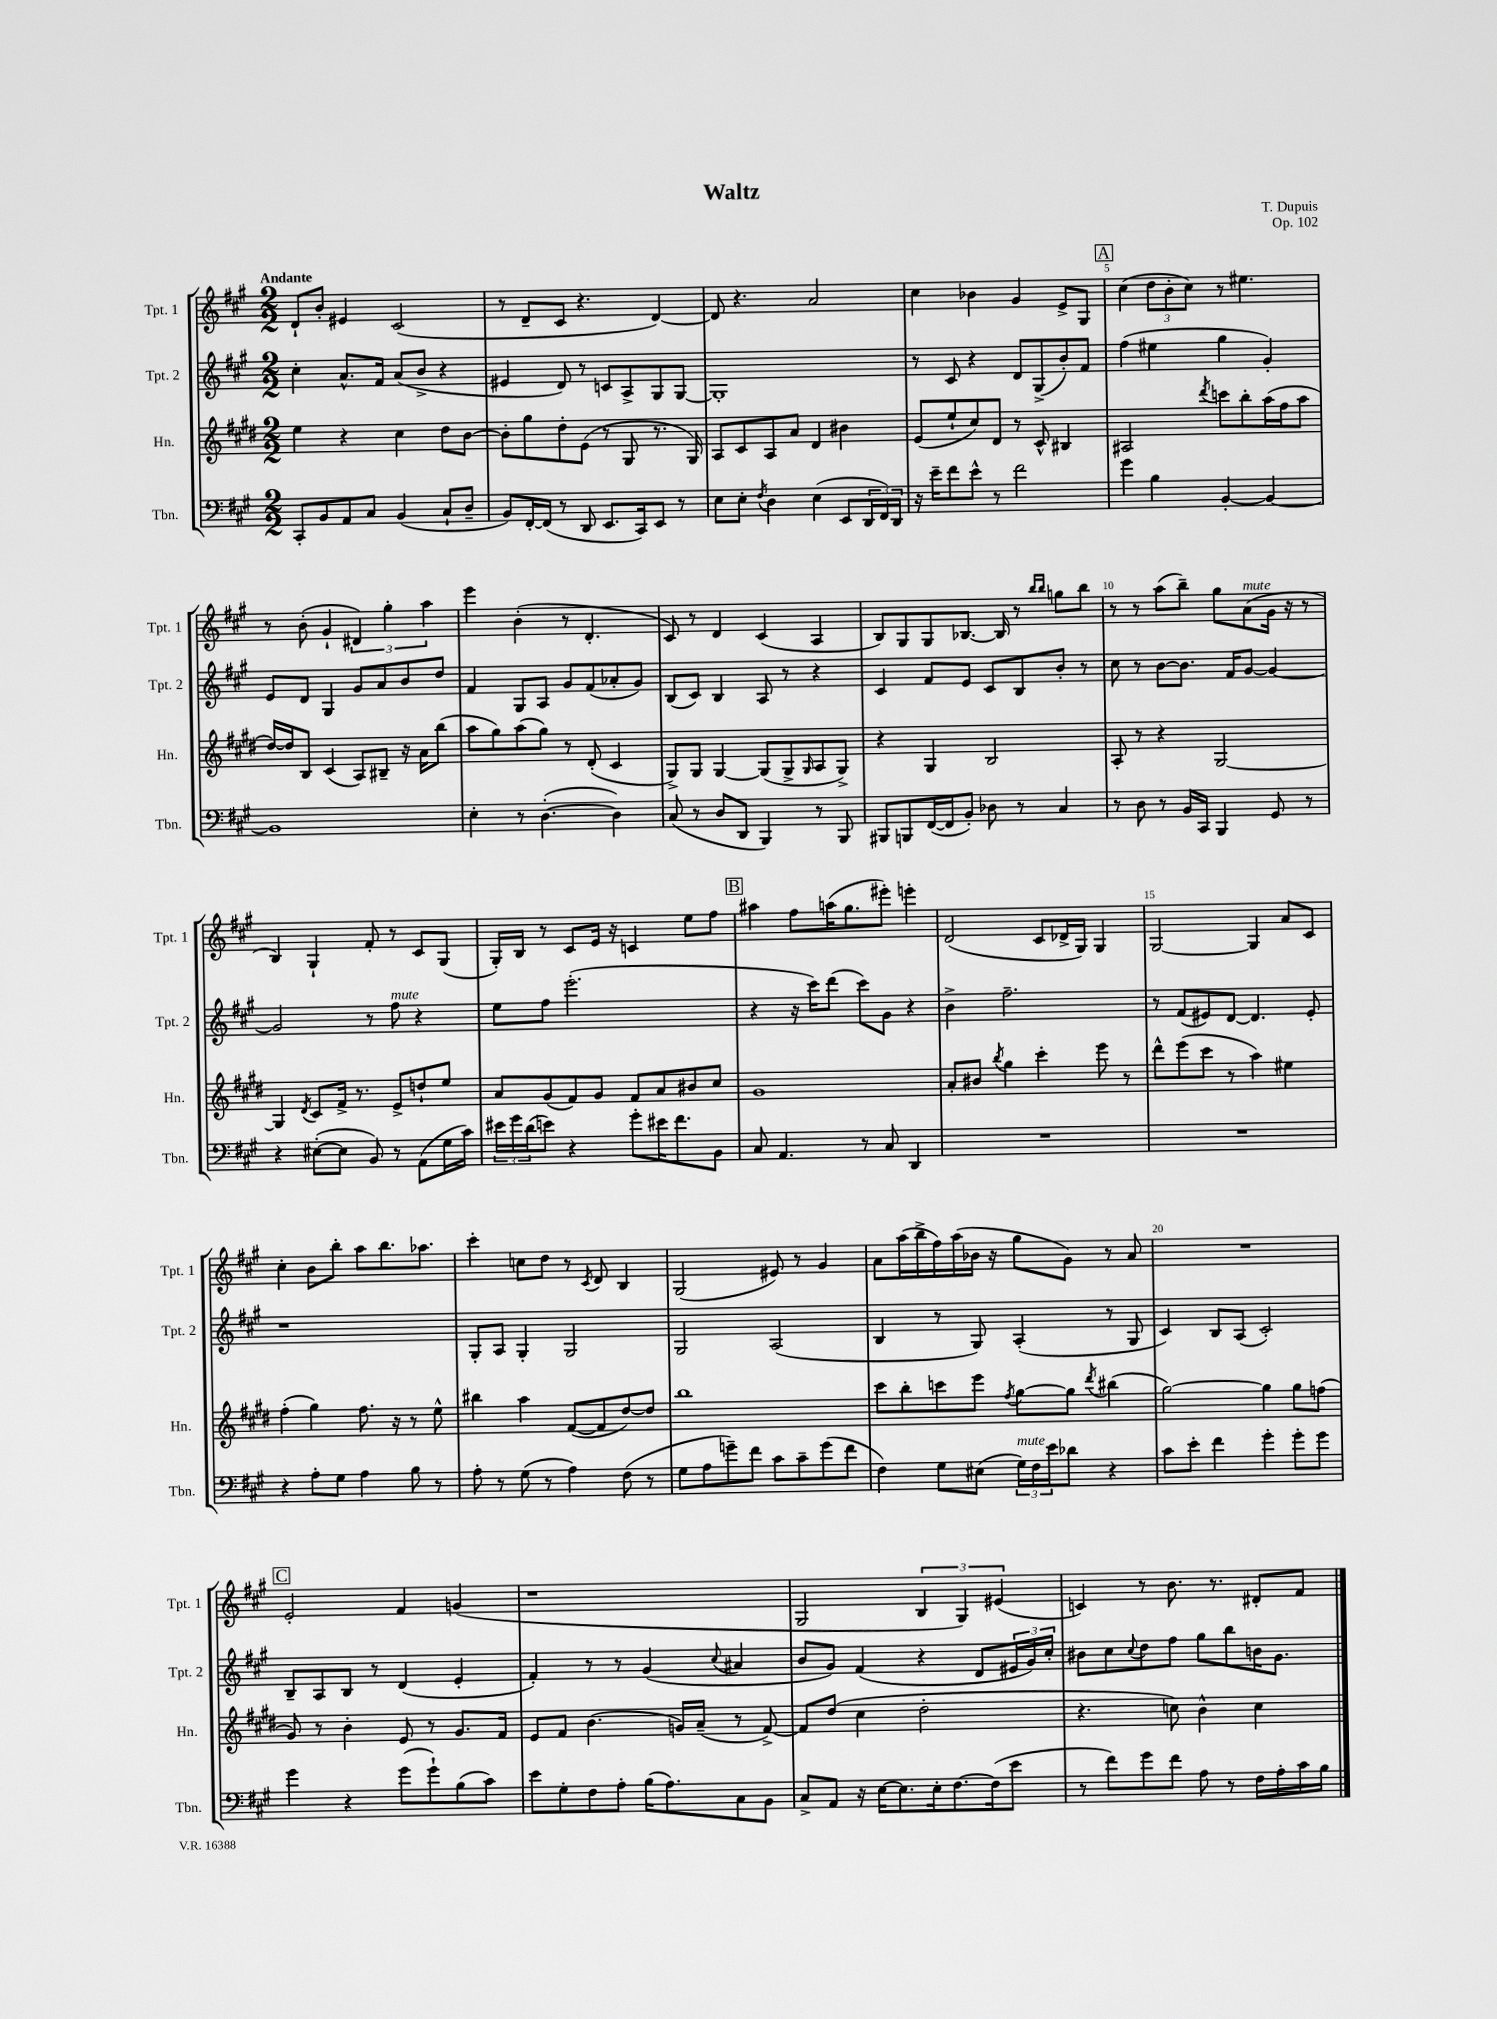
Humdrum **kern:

**kern	**kern	**kern	**kern
*part4	*part3	*part2	*part1
*staff4	*staff3	*staff2	*staff1
*I"Tbn.	*I"Hn.	*I"Tpt. 2	*I"Tpt. 1
*I'Tbn.	*I'Hn.	*I'Tpt. 2	*I'Tpt. 1
*clefF4	*clefG2	*clefG2	*clefG2
*k[f#c#g#]	*k[f#c#g#d#]	*k[f#c#g#]	*k[f#c#g#]
*M2/2	*M2/2	*M2/2	*M2/2
=1	=1	=1	=1
!	!	!	!LO:TX:a:B:t=Andante
8CC#'/L	4ee\	4cc#'\	8d`/L
8BB/	.	.	8b'/J
8AA/	4r	8.a^^/L	4e#X/
8C#/J	.	.	.
.	.	16f#/Jk	.
(4BB/	4cc#\	(8a/L	(2c#/
.	.	8b^/J	.
8C#`/L	8dd#\L	4r	.
8D~/J	[8b\J	.	.
=2	=2	=2	=2
8BB/L)	8b'\L]	4e#X/	8r
[16FF#'/L	8gg#\	.	8d~/L
(16FF#/JJ]	.	.	.
8r	8dd#'\	8d/)	8c#/J
8DD/	(8e\J	8r	4.r
8.EE/L	8r	8cn/L	.
.	8G#/	8A^/	.
16CC#/k)	.	.	.
8EE/J	8.r	8G#/	[4d/)
8r	.	[8G#/J	.
.	16G#/)	.	.
=3	=3	=3	=3
8E\L	8A/L	1G#']	8d/]
8E'\J	8c#/	.	4.r
8qF#/	.	.	.
4D\	8A/	.	.
.	8a/J	.	.
(4E\	4d#/	.	2a/
8EE/L	4b#X\	.	.
24DD/L	.	.	.
24FF#/)	.	.	.
24DD/JJ	.	.	.
=4	=4	=4	=4
16r	(8e/L	8r	4cc#\
16e~\KL	.	.	.
8f#\	8ee`/	8c#/	.
8e^^\J	8cc#/)	4r	4b-X\
8r	8d#/J	.	.
2f#\	8r	8d/L	4g#/
.	8c#^^/	(8G#^/	.
.	4B#X/	8b'/)	8e^/L
.	.	8f#/J	8G#/J
!!LO:REH:place=s1:t=A
=5	=5	=5	=5
4g#\	2A#X/	(4ff#\	(4cc#\
4B\	.	4ee#X\	12dd\L
.	.	.	12b'\
.	.	.	12cc#\J)
.	8qddd#/	.	.
[4BB'/	8cccn\L	4gg#\	8r
.	8bb'\	.	4.ee#X\
4BB/_	(16aa\L	4g#'/)	.
.	16ff#\J	.	.
.	8aa\J	.	.
!!LO:LB:g=z
=6	=6	=6	=6
1BB]	[16dd#/LL)	8e/L	8r
.	16dd#/J]	.	.
.	8B/J	8d/J	(8b'\
.	(4c#/	4G#/	4g#`/
.	8A/L)	8g#/L	6d#X/)
.	8B#X~/J	8a/	.
.	.	.	6gg#'\
.	16r	8b/	.
.	16a\KL	.	.
.	.	.	6aa\
.	(8bb\J	8dd/J	.
=7	=7	=7	=7
4E'\	8aa\L	4f#/	4eee\
.	8gg#\)	.	.
8r	(8aa\	8G#/L	(4b'\
([4.D'\	8gg#\J)	8A/J	.
.	8r	8g#/L	8r
.	(8d#'/	(8f#/	4.d'/
4D\])	4c#/	8a-X'/	.
.	.	8g#/J)	.
=8	=8	=8	=8
(8C#/	8G#^/L)	(8B/L	8c#/)
8r	8G#/J	8c#/J)	8r
8D/L	[4G#/	4B/	4d/
8DD/J	.	.	.
4BBB/)	(8G#/L]	8A/	(4c#/
.	8G#^/	8r	.
.	16qqG#/	.	.
8r	8A/	4r	4A/
8BBB/	8G#^/J)	.	.
=9	=9	=9	=9
8BBB#X/L	4r	4c#/	8B/L)
8BBBn/	.	.	8G#/
([16FF#/L	4G#/	8f#/L	8G#/
16FF#/J]	.	.	.
8BB'/J)	.	8e/J	[8.B-X/J
8D-X\	2B/	8c#/L	.
.	.	.	16B-/]
8r	.	8B/	8r
.	.	.	16qqbb/LL
.	.	.	16qqbb/JJ
4C#/	.	8b'/J	8ggn\L
.	.	8r	8bb\J
=10	=10	=10	=10
8r	8A'/	8cc#\	8r
8D\	8r	8r	8r
8r	4r	[8b\L	(8aa\L
16BB/LL	.	8.b\J]	8bb~\J)
16CC#/JJ	.	.	.
4BBB/	[2G#/	.	8gg#\L
.	.	16f#/KL	.
!	!	!	!LO:TX:a:i:t=mute
.	.	[8g#/J	(8a\
8GG#/	.	4g#/_	16g#\Jk
.	.	.	16r
8r	.	.	8r
!!LO:LB:g=z
=11	=11	=11	=11
4r	4G#/]	2g#/]	4B/)
.	8qd#/	.	.
([8E#X'\L	8c#/L	.	4G#`/
8E#\J]	16f#^/Jk	.	.
.	8.r	.	.
8BB/)	.	8r	8f#'/
!	!	!LO:TX:a:i:t=mute	!
8r	8e^/L	8ff#\	8r
(8AA\L	8ddn`/	4r	8c#/L
16G#\L	8ee/J	.	(8G#/J
16c#\JJ)	.	.	.
=12	=12	=12	=12
24e#X\LL	8a/L	8ee\L	16G#'/LL)
24g#\	.	.	.
.	.	.	16B/JJ
(24d\J	.	.	.
8en\J)	(8g#/	8ff#\J	8r
4r	8f#/)	(2.eee'\	8c#/L
.	8g#/J	.	16e/Jk
.	.	.	16r
8g#'\L	8f#/L	.	4cn/
16e#X\K	8a/	.	.
8.f#\	.	.	.
.	8b#X/	.	8ee\L
8BB\J	8cc#/J	.	8ff#\J
!!LO:REH:place=s1:t=B
=13	=13	=13	=13
8C#/	1g#	4r	4aa#X\
4.AA/	.	.	.
.	.	16r	8ff#\L
.	.	16ccc#\KL)	.
.	.	(8ddd\J	(16aan\K
.	.	.	8.gg#\
8r	.	8ccc#\L)	.
8C#/	.	8g#\J	8eee#X'\J)
4DD/	.	4r	4eeen'\
=14	=14	=14	=14
1r	8a'/L	4b^\	(2d/
.	8b#X/J	.	.
.	8qbb/	.	.
.	4gg#\	2.ff#~\	.
.	4ccc#'\	.	8c#/L
.	.	.	16d-X^/L
.	.	.	16G#/JJ)
.	8eee\	.	4G#/
.	8r	.	.
=15	=15	=15	=15
1r	8ddd#^^\L	8r	[2G#/
.	(8eee\	(8f#/L	.
.	8ccc#\J	8e#X/)	.
.	8r	[8d/J	.
.	4aa\)	4.d/]	4G#/]
.	4ee#X\	.	8a/L
.	.	8e#'/	8c#/J
!!LO:LB:g=z
=16	=16	=16	=16
4r	(4ff#'\	1r	4cc#'\
8A'\L	4gg#\)	.	8b\L
8G#\J	.	.	8bb'\J
4A\	8.ff#\	.	8aa\L
.	.	.	8.bb\
.	16r	.	.
8B\	8r	.	.
.	.	.	8.aa-X\J
8r	8ee^^\	.	.
=17	=17	=17	=17
8A'\	4bb#X\	8G#'/L	4ccc#'\
8r	.	8A/J	.
(8G#\	4aa\	4G#'/	8ccn\L
8r	.	.	8dd\J
4A\)	([8f#/L	2G#/	8r
.	.	.	8qc#/
.	8f#/]	.	8d/
(8F#\	[8dd#/)	.	4B/
8r	8dd#/J]	.	.
=18	=18	=18	=18
8G#\L	1bb	2G#/	(2G#/
8A\	.	.	.
8gn~\)	.	.	.
8f#\J	.	.	.
8c#\L	.	(2A/	8e#X/)
8c#~\	.	.	8r
(8g\	.	.	4g#/
8f#\J	.	.	.
=19	=19	=19	=19
4F#\)	8ccc#\L	4B/	8a\L
.	8bb'\	.	(16aa\L
.	.	.	16bb^\
8G#\L	8cccn\	8r	16ff#\)
.	.	.	(16aa\
(8E#X\J	8eee\J	8G#/)	16b-X\JJ
.	.	.	16r
.	8qff#/	.	.
!LO:TX:a:i:t=mute	!	!	!
24G#\LL)	[8gg#\L	(4A'/	8gg#\L
24F#\	.	.	.
24e\J	.	.	.
8d-X\J	8gg#\J]	.	8g#\J)
.	8qddd#/	.	.
4r	(4bb#X\	8r	8r
.	.	8G#/	8a/
=20	=20	=20	=20
8c#\L	[2gg#\)	4c#/)	1r
8e'\J	.	.	.
4f#\	.	8B/L	.
.	.	(8A/J	.
4g#'\	4gg#\]	2c#'/)	.
8g#'\L	8gg#\L	.	.
8g#\J	(8ffn\J	.	.
!!LO:LB:g=z
!!LO:REH:place=s1:t=C
=21	=21	=21	=21
4g#\	8g#/)	8B~/L	2e'/
.	8r	8A/	.
4r	4b'\	8B/J	.
.	.	8r	.
(8g#\L	8e/	(4d/	4f#/
8g#`\)	8r	.	.
(8B\	8.g#/L	4e'/	(4gn/
8c#\J)	.	.	.
.	16f#/Jk	.	.
=22	=22	=22	=22
8e\L	8e/L	4f#'/)	1r
8G#'\	8f#/J	.	.
8F#\	(4.b\	8r	.
8A'\J	.	8r	.
(16B\KL	.	(4g#/	.
8.A\)	.	.	.
.	16gn/LL)	.	.
.	(16a~/JJ	.	.
.	.	8qqcc#/	.
8C#\	8r	4a#X/	.
8BB\J	[8f#^/)	.	.
=23	=23	=23	=23
8C#^/L	8f#/L]	8b/L	2G#/
8AA/J	(8dd#/J	8g#/J)	.
16r	4cc#\	(4f#/	.
[16E\KL	.	.	.
8.E\]	.	.	.
.	2dd#'\	4r	6B/
16E'\k	.	.	.
[8.F#\	.	.	.
.	.	.	6G#/)
.	.	8d/L	.
(16F#\k]	.	.	.
.	.	.	(6e#X/
8e\J	.	24e#X/L	.
.	.	24g#/)	.
.	.	24cc#'/JJ	.
=24	=24	=24	=24
8r	4.r	8b#X\L	4cn/)
8f#\L)	.	8cc#\	.
.	.	8qqcc#/	.
8g#\	.	8dd\	8r
8f#\J	8ccn\)	8ff#\J	8.b\
8A\	4b^^\	8gg#\L	.
.	.	.	8.r
8r	.	8bb\	.
16F#\LL	4cc\	16bn\K	8d#X'/L
16A'\	.	8.g#\J	.
16c#\	.	.	8f#/J
16B\JJ	.	.	.
==	==	==	==
*-	*-	*-	*-
